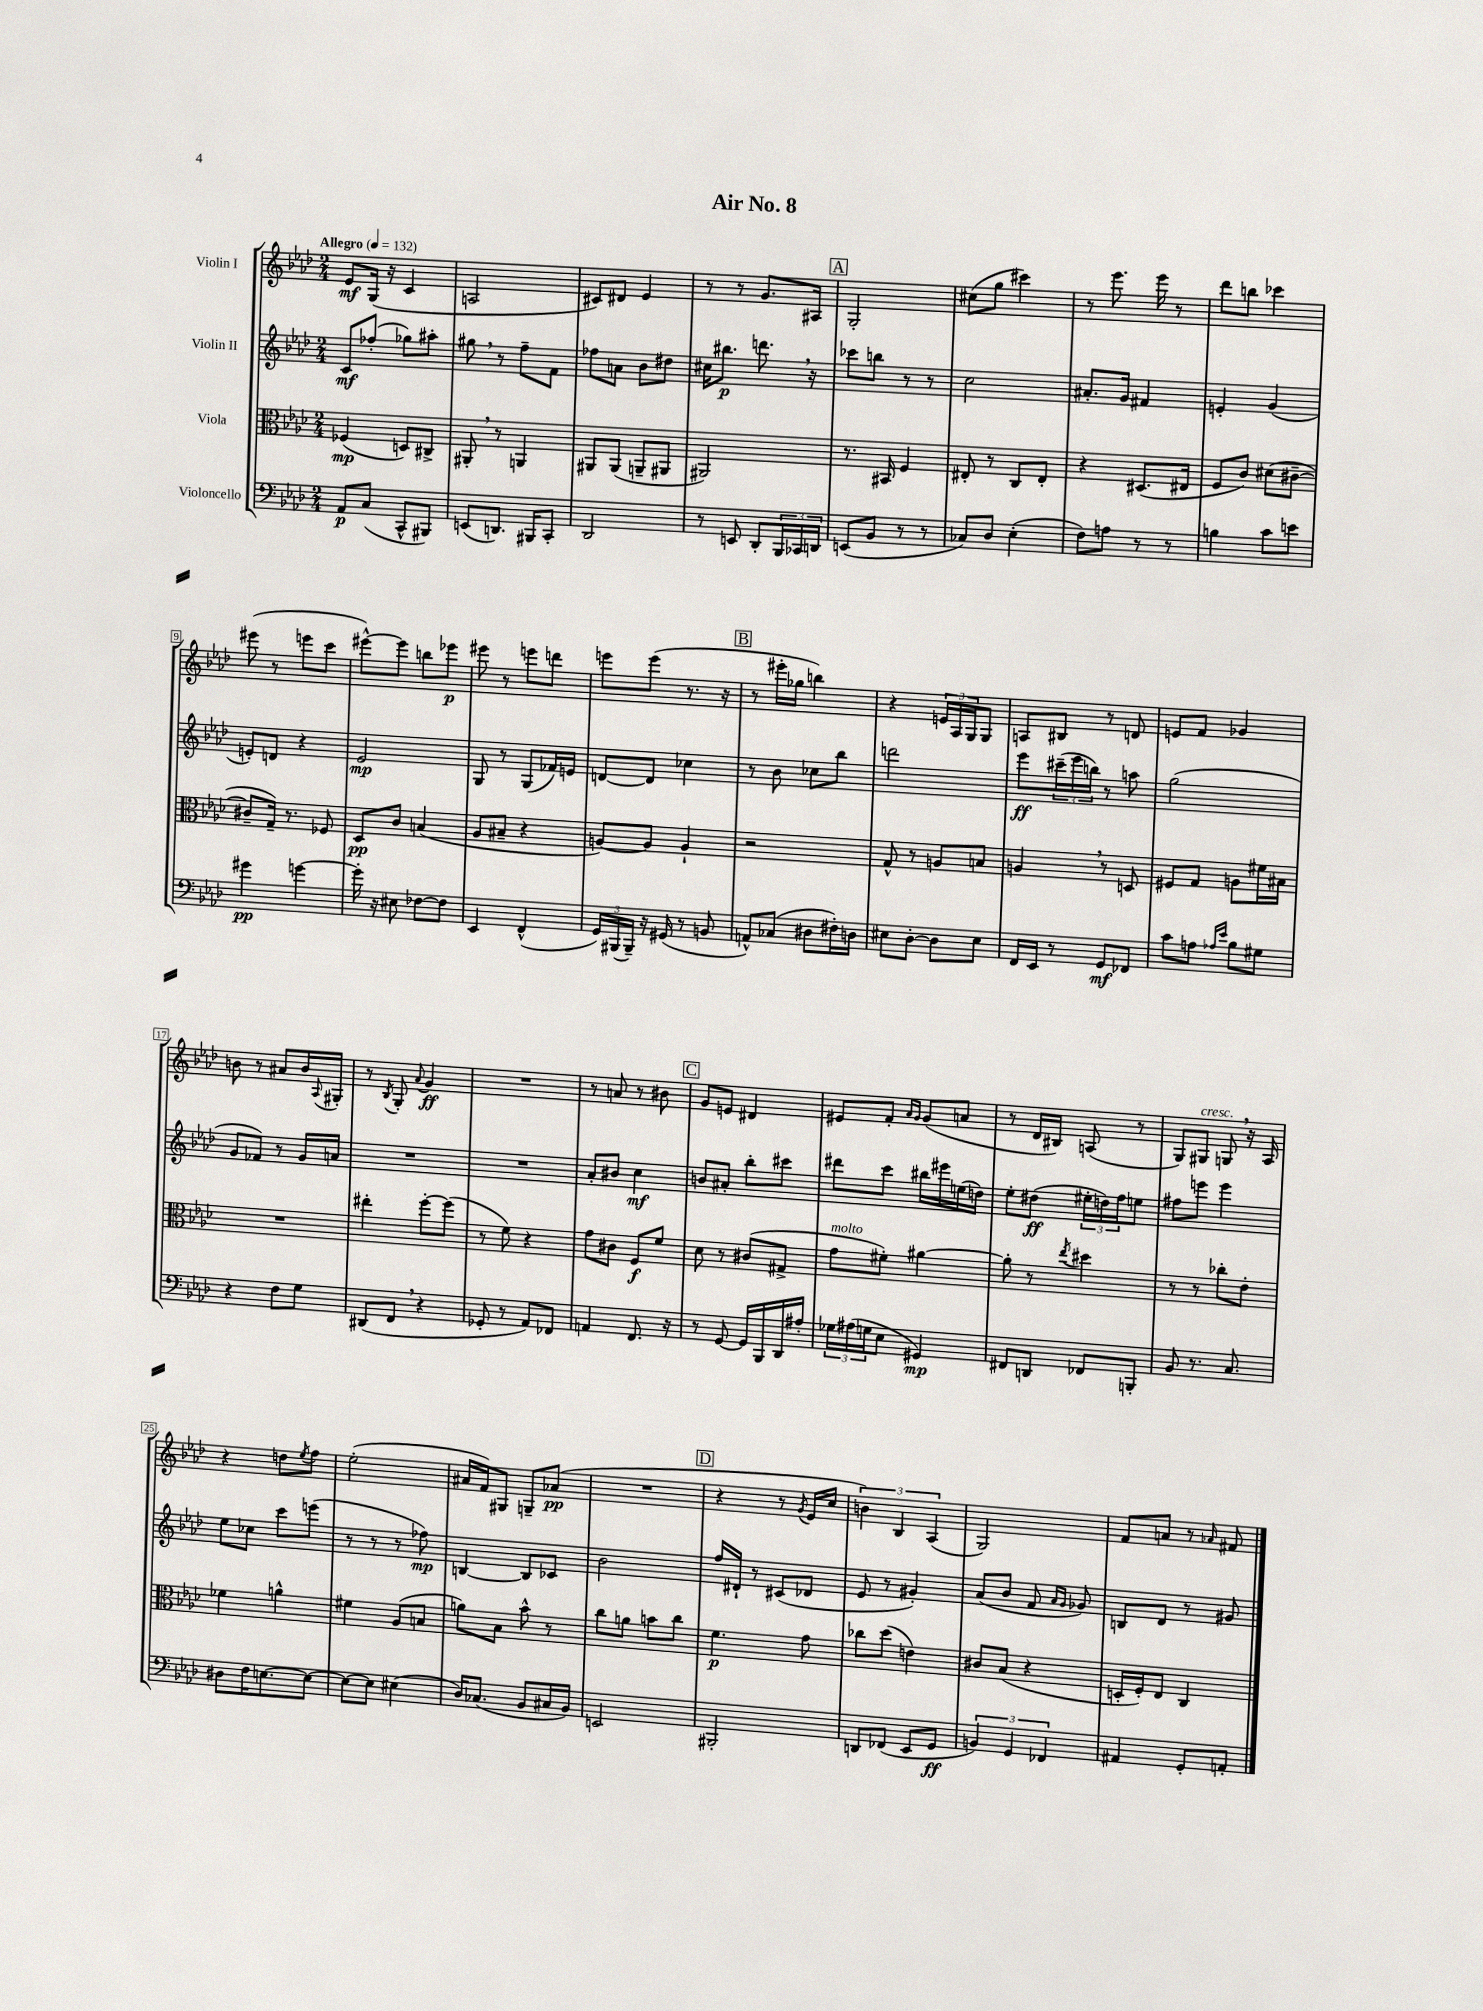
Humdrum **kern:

**kern	**kern	**kern	**kern
*staff4	*staff3	*staff2	*staff1
*clefF4	*clefC3	*clefG2	*clefG2
*k[b-e-a-d-]	*k[b-e-a-d-]	*k[b-e-a-d-]	*k[b-e-a-d-]
*M2/4	*M2/4	*M2/4	*M2/4
*MM132	*MM132	*MM132	*MM132
8AA-	(4F-	8c	8e-
(8C	.	(8ff-'	(16G
.	.	.	16r
8CC^^	8D)	8gg-)	4c
8BBB#)	8C#^	8aa#'	.
=	=	=	=
(8EE	8AA#'	8gg#	2A
8.DD)	8r	8r	.
.	4AA	8ff~	.
16BBB#	.	.	.
8CC'	.	8f	.
=	=	=	=
2DD-	8AA#	8ff-	8c#)
.	(8AA#	8a	8d#
.	8AA~	8b-	4e-
.	8AA#	8dd#	.
=	=	=	=
8r	2AA#)	16cc#	8r
.	.	8.bb#	.
8EE	.	.	8r
8DD-'	.	8.ddd	8.g
24BBB-	.	.	.
24CC-	.	.	.
.	.	16r	16A#
24DD	.	.	.
=	=	=	=
(8EE	8.r	8ccc-	2G'
8BB-	.	8bb	.
.	16BB#	.	.
8r	4F	8r	.
8r	.	8r	.
=	=	=	=
8C-)	8E#'	2cc	(8cc#
8D-	8r	.	8gg
(4E-'	8C	.	4ccc#)
.	8E#'	.	.
=	=	=	=
8F)	4r	8.a#'	8r
8A	.	.	8.eee-
.	.	16g	.
8r	(8.D#	4f#	.
.	.	.	16eee-
8r	.	.	8r
.	16E#	.	.
=	=	=	=
4B	8F	4e'	8ddd-
.	8c)	.	8bb
8c	(8d#	(4g	4ccc-
8e	[8c#~	.	.
=	=	=	=
4g#	8c#~]	8e')	(8eee#
.	16G~)	8d	8r
.	8.r	.	.
[4g	.	4r	8eee
.	8F-	.	8ccc
=	=	=	=
16g']	8D-	2e-	[8eee#^^)
16r	.	.	.
8E#	8c	.	8eee#]
[8F-	(4B	.	8bb
8F-]	.	.	8eee-
=	=	=	=
4EE-	8A-	8G	8eee#
.	8B#~	8r	8r
(4FF^^	4r	(8G	8eee
.	.	16f-)	8ddd
.	.	16e	.
=	=	=	=
24GG)	[8A)	[8d	8eee
(24BBB#	.	.	.
24BBB#~)	.	.	.
16r	8A]	8d]	(8eee
(16GG#	.	.	.
8r	4A`	4cc-	8.r
8BB	.	.	.
.	.	.	16r
=	=	=	=
8AA^^)	2r	8r	8r
(8C-	.	8b-	16eee#'
.	.	.	16gg-
8D#	.	8cc-	4bb)
16F#')	.	8bb-	.
16D	.	.	.
=	=	=	=
8E#	8G^^	2ddd	4r
[8D-'	8r	.	.
8D-]	8A	.	24e
.	.	.	24A-
.	.	.	24G
8E#	8B	.	8G
=	=	=	=
16FF	4A	8eee-	8A
16EE-	.	.	.
8r	.	(24ccc#~	8B#
.	.	24eee-	.
.	.	24bb)	.
8GG	8r	8r	8r
8FF-	8D	8aa	8d
=	=	=	=
8c	8F#	(2gg	8e
8A	8G	.	8f
16qqA-	.	.	.
16qqe-	.	.	.
8B-	8A	.	4g-
8G#	16f#	.	.
.	16B#	.	.
=	=	=	=
4r	2r	8g	8b
.	.	8f-)	8r
8F	.	8r	8a#
8G	.	16g	16b
.	.	.	8qqA-
.	.	16a	16G#'
=	=	=	=
(8DD#	4ee#'	2r	8r
.	.	.	8qB-
8FF	.	.	8G'
.	.	.	8qqa-
4r	[8ff'	.	4g
.	(8ff]	.	.
=	=	=	=
8GG-'	8r	2r	2r
8r	8f)	.	.
8AA-)	4r	.	.
8FF-	.	.	.
=	=	=	=
4AA	8g	8a-'	8r
.	8c#	8b#	8a
8.FF	8F	4cc	8r
.	8f	.	8b#
16r	.	.	.
=	=	=	=
8r	8d-	8b	8g
[8GG	8r	8a#'	8e
16GG]	(8c#	8bb-'	4d#
16BBB-	.	.	.
16DD-	8G#^	8ccc#	.
16A#'	.	.	.
=	=	=	=
24G-	8g	8ddd#	8e#
(24A#	.	.	.
24G	.	.	.
8E-	8f#')	8ccc	8f'
.	.	.	16qqa-
.	.	.	16qqg
4GG#)	[4a#	16bb#	(8g
.	.	16eee#	.
.	.	(16ee	8a
.	.	16dd)	.
=	=	=	=
8FF#	8a#']	8ee-'	8r
8DD	8r	(8dd#	16d-
.	.	.	16B#)
.	8qee-	.	.
8FF-	4dd#	24ee#'	(8A
.	.	24dd)	.
.	.	24ff	.
8BBB'	.	8ee	8r
=	=	=	=
8BB-	8r	8ff#	8G)
8.r	8r	8eee	8G#
.	8cc-'	4eee	8G
8.C	.	.	.
.	8e-'	.	16r
.	.	.	16A-
=	=	=	=
8D#	4f-	8ee-	4r
16F	.	8cc-	.
[8.E	.	.	.
.	4a^^	8ccc	8dd
.	.	.	8qee-
8E_	.	(8eee	8ff
=	=	=	=
8E_	4f#	8r	(2ee-'
8E]	.	8r	.
(4E#	(8A-	8r	.
.	8B	8ff-)	.
=	=	=	=
16D-)	8a)	[4B	16a#
(8.C-	.	.	16f)
.	8B-	.	8G#
8BB-	8b-^^	8B]	8G~
16C#	8r	8c-	(8a-
16BB-)	.	.	.
=	=	=	=
2EE	8cc	2b-	2r
.	8a	.	.
.	8b	.	.
.	8cc	.	.
=	=	=	=
2BBB#'	4.f	16ff	4r
.	.	16d#`	.
.	.	8r	.
.	.	(8c#	8r
.	.	.	8qg
.	8g	8d-	16e-
.	.	.	16cc
=	=	=	=
8DD	8cc-	8e-	6b)
(8FF-	(8dd-	8r	.
.	.	.	6B-
8EE-	4e)	4g#')	.
.	.	.	(6A-
8GG	.	.	.
=	=	=	=
6BB)	8c#	(8a-	2G)
.	(8B-	8b-	.
6GG	.	.	.
.	4r	8f	.
6FF-	.	.	.
.	.	16qqa-	.
.	.	16qqg	.
.	.	8g-)	.
=	=	=	=
4AA#	16D'	8B	8f
.	16F')	.	.
.	8E-	8d-	8a
8GG'	4C	8r	8r
.	.	.	16qqa-
8AA'	.	8g#	8f#
==	==	==	==
*-	*-	*-	*-
